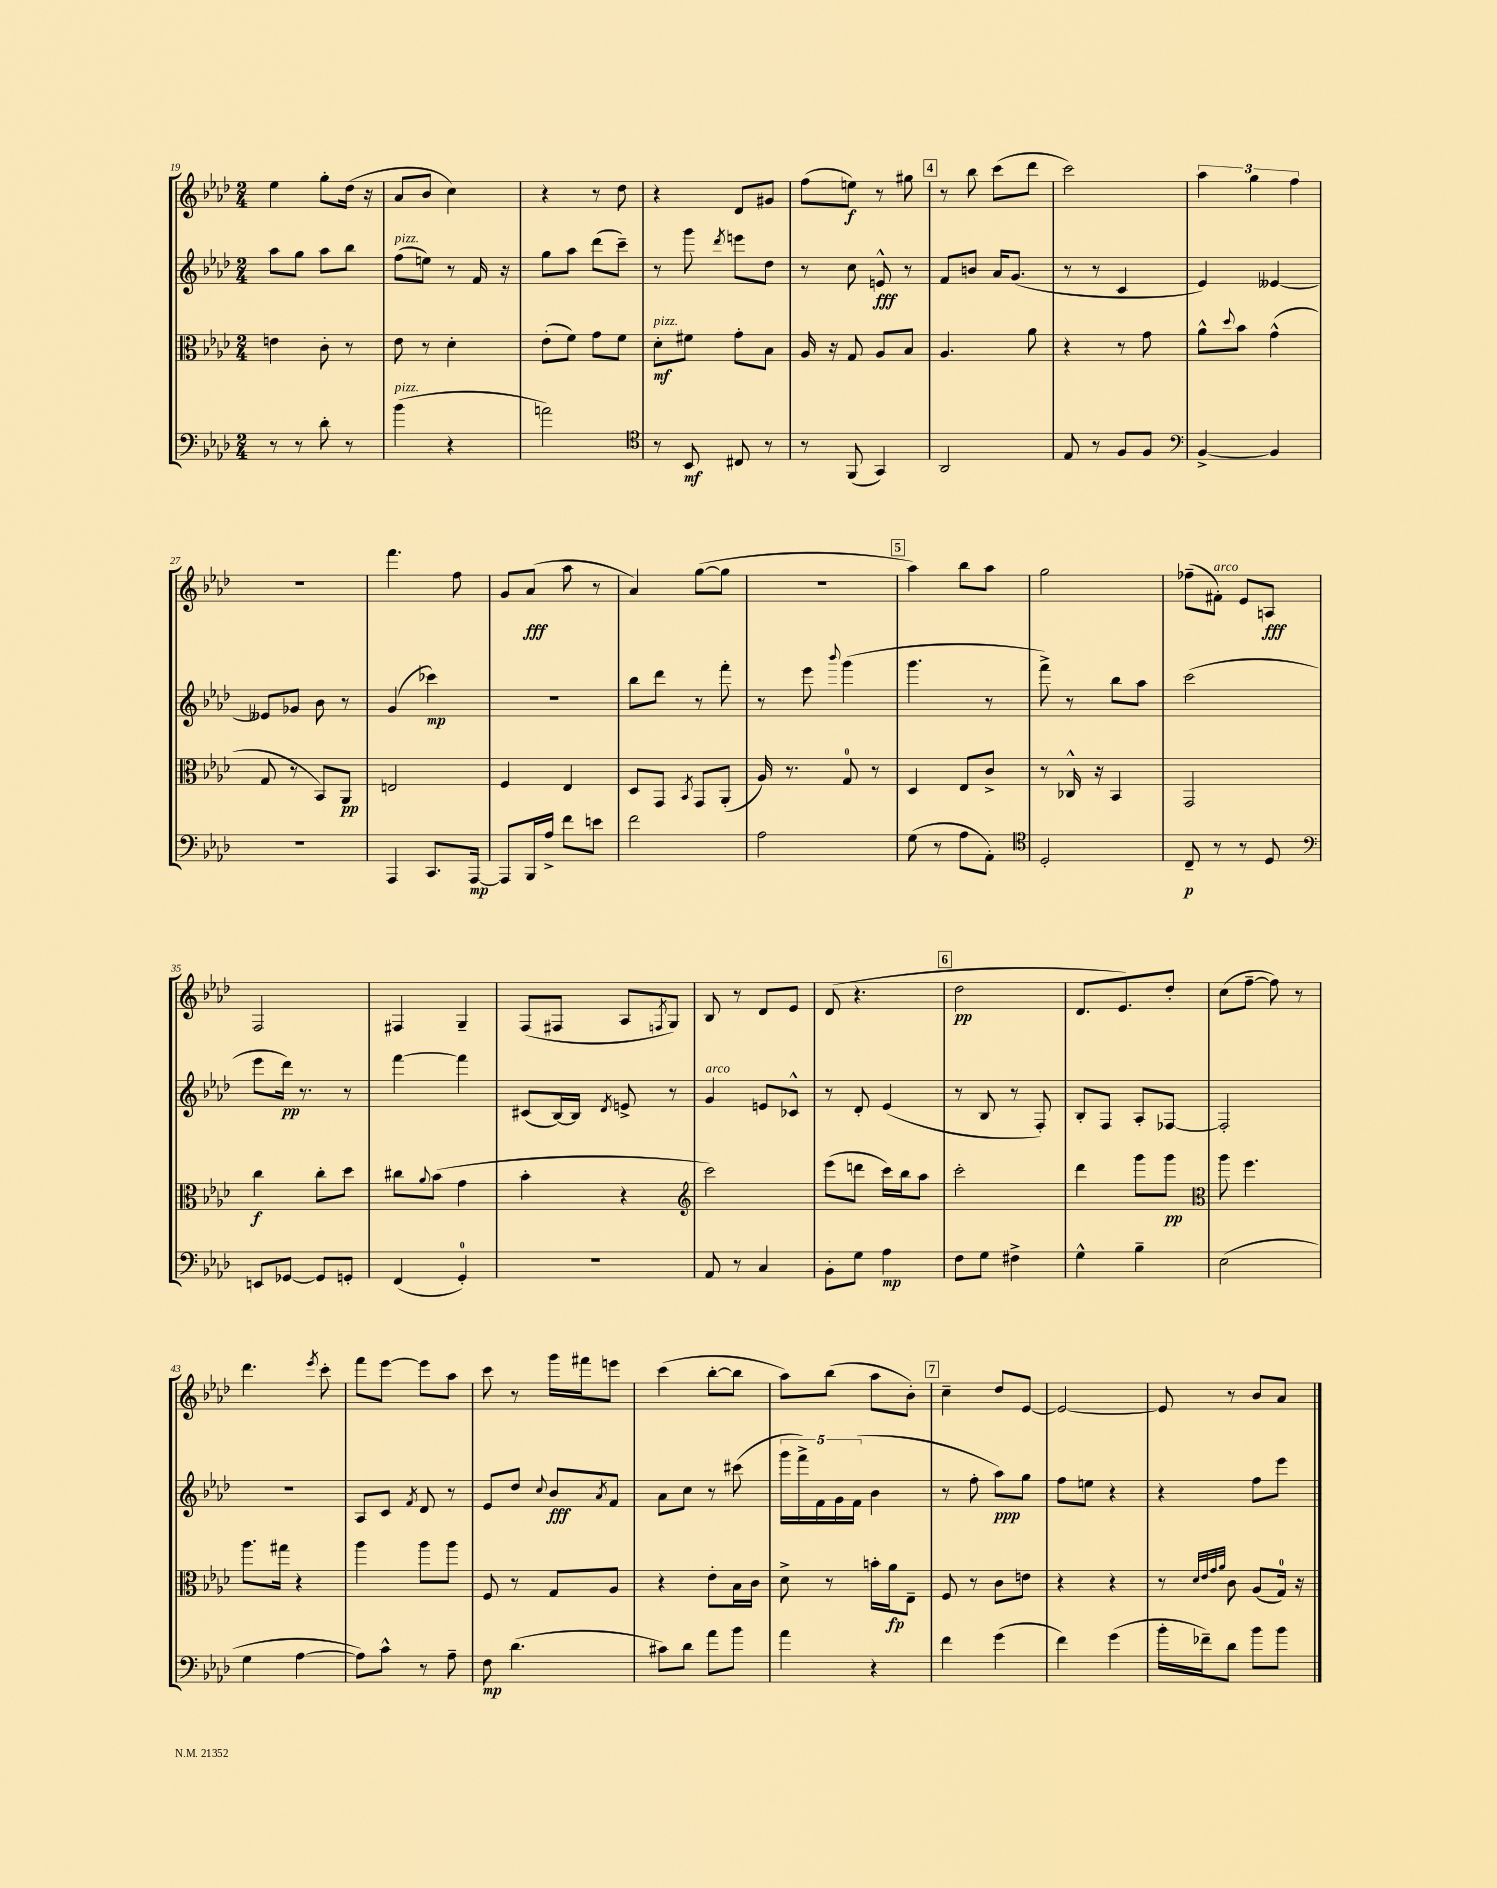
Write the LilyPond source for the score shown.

<<
\new StaffGroup <<
\new Staff = "s0" {
    \clef treble \key aes \major \numericTimeSignature \time 2/4
    ees''4 g''8-. des''16( r16 |
    aes'8 bes'8 c''4) |
    r4 r8 des''8 |
    r4 des'8 gis'8 |
    f''8( e''8\f) r8 gis''8 |
    \mark \markup { \box "4" } r8 bes''8 c'''8( des'''8 |
    c'''2) |
    \tuplet 3/2 { aes''4 g''4 f''4 } |
    R2 |
    f'''4. f''8 |
    g'8 aes'8\fff( aes''8 r8 |
    aes'4) g''8~( g''8 |
    R2 |
    \mark \markup { \box "5" } aes''4) bes''8 aes''8 |
    g''2 |
    fes''8--( fis'8-.^\markup { \italic "arco" }) ees'8 a8\fff |
    f2 |
    fis4 g4-- |
    f8( fis8 aes8 \acciaccatura { f8 } g8) |
    bes8 r8 des'8 ees'8 |
    des'8( r4. |
    \mark \markup { \box "6" } des''2\pp |
    des'8. ees'8.) des''8-. |
    c''8( f''8~-- f''8) r8 |
    des'''4. \acciaccatura { ees'''8 } c'''8-. |
    f'''8 ees'''8~ ees'''8 aes''8 |
    c'''8 r8 g'''16 fis'''16 e'''8 |
    c'''4( bes''8~-. bes''8 |
    aes''8) bes''8( aes''8 bes'8-.) |
    \mark \markup { \box "7" } c''4-- des''8 ees'8~ |
    ees'2~ |
    ees'8 r8 bes'8 aes'8 \bar "|." |
}
\new Staff = "s1" {
    \clef treble \key aes \major \numericTimeSignature \time 2/4
    aes''8 g''8 aes''8 bes''8 |
    f''8^\markup { \italic "pizz." }( e''8) r8 f'16 r16 |
    g''8 aes''8 des'''8( c'''8--) |
    r8 g'''8 \acciaccatura { des'''8 } e'''8 des''8 |
    r8 c''8 e'8-^\fff r8 |
    \mark \markup { \box "4" } f'8 b'8 aes'16 g'8.( |
    r8 r8 c'4 |
    ees'4) eeses'4~ |
    eeses'8 ges'8 bes'8 r8 |
    g'4( ces'''4\mp) |
    R2 |
    bes''8 des'''8 r8 f'''8-. |
    r8 ees'''8 \appoggiatura { bes'''8 } g'''4( |
    \mark \markup { \box "5" } g'''4. r8 |
    f'''8->) r8 bes''8 aes''8 |
    c'''2( |
    ees'''8 des'''16\pp) r8. r8 |
    f'''4~ f'''4 |
    cis'8( bes16~) bes16 \acciaccatura { des'8 } e'8-> r8 |
    g'4^\markup { \italic "arco" } e'8 ces'8-^ |
    r8 des'8-. ees'4( |
    \mark \markup { \box "6" } r8 bes8 r8 f8-.) |
    bes8-. f8 aes8-. fes8~ |
    fes2-. |
    r2 |
    aes8 c'8 \acciaccatura { f'8 } des'8 r8 |
    ees'8 des''8 \appoggiatura { c''8 } bes'8\fff \acciaccatura { aes'8 } f'8 |
    aes'8 c''8 r8 cis'''8( |
    \tuplet 5/4 { g'''16 f'''16->) f'16 g'16 f'16( } bes'4 |
    \mark \markup { \box "7" } r8 f''8-. aes''8\ppp) g''8 |
    f''8 e''8 r4 |
    r4 f''8 ees'''8 \bar "|." |
}
\new Staff = "s2" {
    \clef alto \key aes \major \numericTimeSignature \time 2/4
    e'4 c'8-. r8 |
    ees'8 r8 des'4-. |
    ees'8-.( f'8) g'8 f'8 |
    des'8-.\mf^\markup { \italic "pizz." } fis'8 g'8-. bes8 |
    aes16 r16 g8 aes8 bes8 |
    \mark \markup { \box "4" } aes4. aes'8 |
    r4 r8 g'8 |
    aes'8-^ \appoggiatura { des''8 } bes'8 g'4-^( |
    g8 r8 bes,8) aes,8\pp |
    e2 |
    f4 ees4 |
    des8 g,8 \acciaccatura { bes,8 } g,8 aes,8-.( |
    aes16) r8. g8-0 r8 |
    \mark \markup { \box "5" } des4 ees8 c'8-> |
    r8 ces16-^ r16 bes,4 |
    g,2 |
    c''4\f c''8-. des''8 |
    cis''8 \appoggiatura { aes'8 } bes'8( g'4 |
    bes'4-. r4 |
    \clef treble c'''2) |
    ees'''8( d'''8 c'''16) bes''16 aes''8 |
    \mark \markup { \box "6" } c'''2-. |
    des'''4 g'''8 g'''8\pp |
    \clef alto aes''8 f''4. |
    aes''8. gis''16 r4 |
    aes''4 aes''8 aes''8 |
    f8 r8 g8 aes8 |
    r4 ees'8-. bes16 c'16 |
    des'8-> r8 b'16-. aes'16\fp ees8-- |
    \mark \markup { \box "7" } f8 r8 c'8 e'8 |
    r4 r4 |
    r8 \grace { des'32 ees'32 g'32 aes'32 } c'8 aes8( g16-0) r16 \bar "|." |
}
\new Staff = "s3" {
    \clef bass \key aes \major \numericTimeSignature \time 2/4
    r8 r8 des'8-. r8 |
    bes'4^\markup { \italic "pizz." }( r4 |
    a'2) |
    \clef tenor r8 bes,8\mf cis8 r8 |
    r8 f,8( g,4) |
    \mark \markup { \box "4" } aes,2 |
    ees8 r8 f8 f8 |
    \clef bass bes,4~-> bes,4 |
    r2 |
    aes,,4 c,8. aes,,16~\mp |
    aes,,8 bes,,16 aes16-> f'8 e'8 |
    f'2 |
    aes2 |
    \mark \markup { \box "5" } g8( r8 aes8 aes,8-.) |
    \clef tenor des2-. |
    c8--\p r8 r8 des8 |
    \clef bass e,8 ges,8~ ges,8 g,8-. |
    f,4( g,4-0-.) |
    R2 |
    aes,8 r8 c4 |
    bes,8-. g8 aes4\mp |
    \mark \markup { \box "6" } f8 g8 fis4-> |
    g4-^ bes4-- |
    ees2( |
    g4 aes4~ |
    aes8) c'8-^ r8 aes8-- |
    f8\mp des'4.( |
    cis'8) des'8 aes'8 bes'8 |
    aes'4 r4 |
    \mark \markup { \box "7" } f'4 g'4( |
    f'4) g'4( |
    bes'16-. fes'16--) des'8 bes'8 bes'8 \bar "|." |
}
>>
>>
\layout { \context { \Score currentBarNumber = #19 } }
